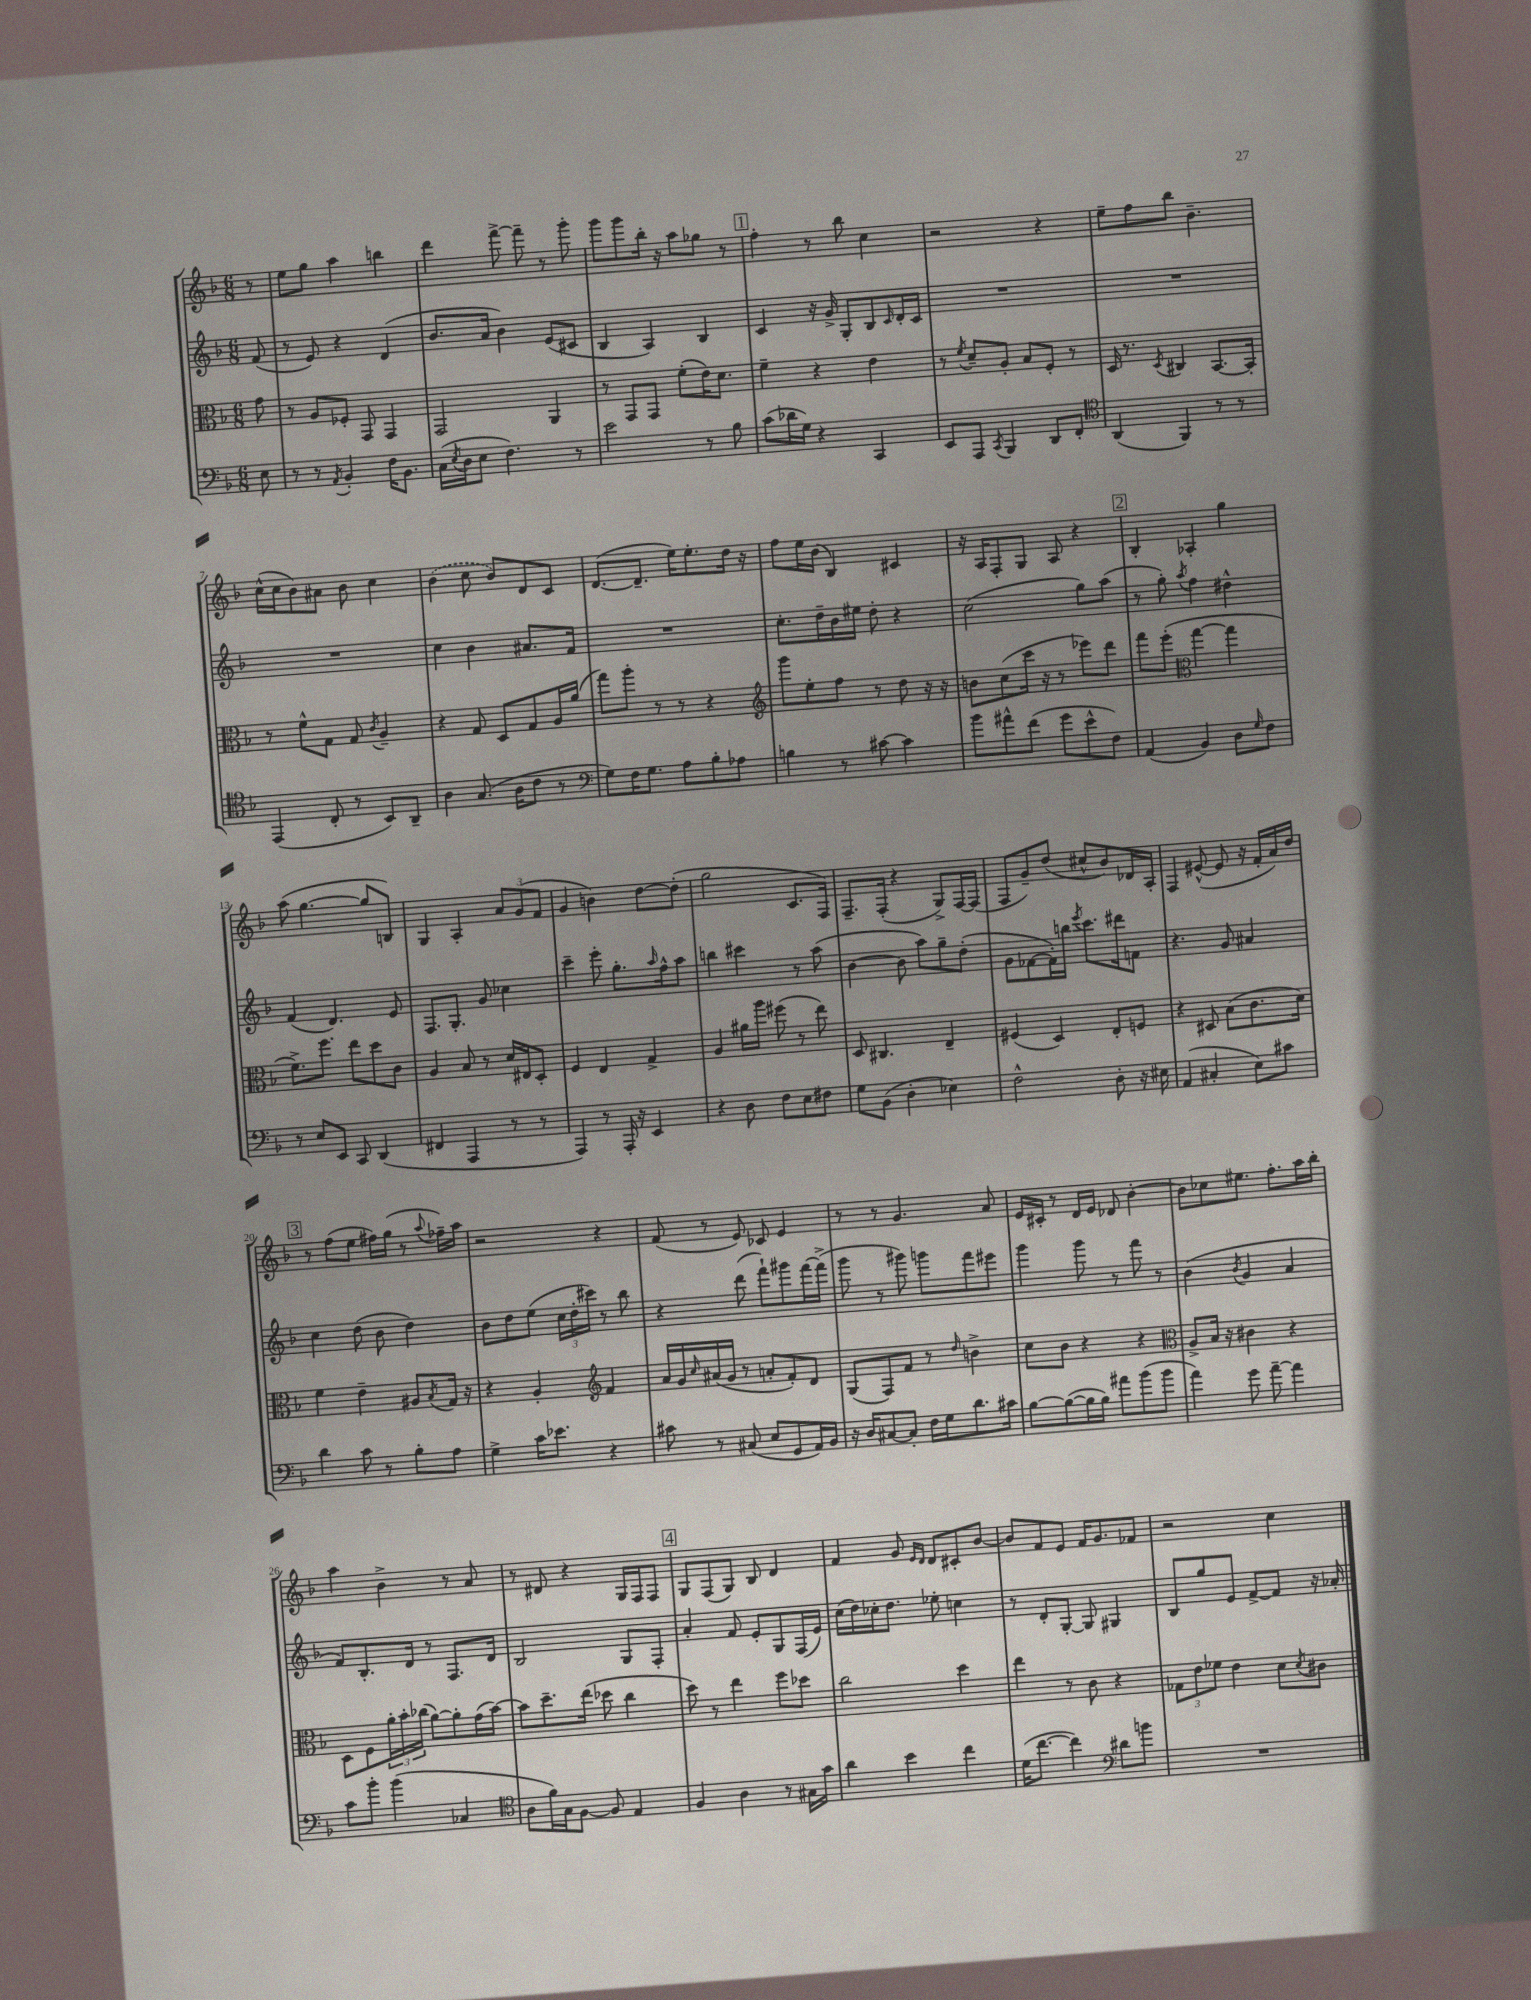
<<
\new StaffGroup <<
\new Staff = "s0" {
    \clef treble \key f \major \numericTimeSignature \time 6/8 \partial 8
    r8 |
    e''8 g''8 a''4 b''4 |
    d'''4 f'''8~-> f'''8-- r8 g'''8-. |
    g'''8 g'''8 bes''16-. r16 a''8 ges''8 r8 |
    \mark \markup { \box "1" } f''4-. r8 bes''8 c''4 |
    r2 r4 |
    e''8-- f''8 bes''8 bes'4.-- |
    c''16-^( c''16 bes'8) ais'8 bes'8 c''4 |
    \once \slurDashed bes'4( c''8 bes'8) d'8 c'8 |
    d'8.~( d'8.-- e''16) e''8.-. d''16 r16 |
    f''8 e''16 bes'16( bes4) cis'4 |
    r16 a16 f8-. g8 a8 r4 |
    \mark \markup { \box "2" } bes4-. aes4-. g''4 |
    a''8( g''4.~ g''8 b8) |
    g4 a4-. \tuplet 3/2 { a'8 g'8( f'8 } |
    g'4 b'4) d''8~ d''8-.( |
    g''2 c'8. f16) |
    f8.-- f16-.( r4 g8->) f16~ f16( |
    f8 g'8--) d''8( cis''8-^ bes'8) des'16 a16-. |
    f4 eis'8~-^( eis'8 r16 f'16-. a'16) d''16 |
    \mark \markup { \box "3" } r8 f''8( e''8 fis''16) g''16( r8 \appoggiatura { a''8 } fes''16--) a''16 |
    r2 r4 |
    f'8( r8 e'8) ces'8 e'4 |
    r8 r8 g'4. a'8 |
    e'16 cis'16-. r8 d'16 e'16 des'8 bes'4~-. |
    bes'8 ces''8 eis''8. f''8.-. a''16 bes''16-. |
    a''4 bes'4-> r8 a'8 |
    r8 dis'8 r4 g16 f16 f8 |
    \mark \markup { \box "4" } g8 f8( g8) bes8 d'4 |
    f'4 g'8 \grace { e'16 d'16 } d'8 cis'8-. bes'8~ |
    bes'8 f'8 e'8 f'16 g'8. fes'8 |
    r2 c''4 \bar "|." |
}
\new Staff = "s1" {
    \clef treble \key f \major \numericTimeSignature \time 6/8 \partial 8
    f'8( |
    r8 e'8) r4 d'4( |
    bes'8. a'16 bes'4) e'8( cis'8 |
    bes4 a4) bes4 |
    \mark \markup { \box "1" } c'4 r16 g'16-> g8-. bes8 \grace { c'16 } d'16-. c'16 |
    R2. |
    R2. |
    R2. |
    c''4 bes'4 ais'8. f'16 |
    R2. |
    c''8.-. d''16-- bes'16 eis''16 d''8-. r4 |
    c''2( g''8) a''8( |
    \mark \markup { \box "2" } r8 g''8-.) \acciaccatura { a''8 } f''4 dis''4-^ |
    f'4( d'4.) e'8 |
    f8. g8.-. g'8 ces''4 |
    c'''4-- e'''8-. g''8.-. \grace { a''16 } f''16-^ a''8 |
    b''4 cis'''4 r8 a''8( |
    bes'4~ bes'8 a''8) g''8-- d''8-.( |
    g'8 fes'8~ fes'16-.) b''16 \acciaccatura { e'''8 } c'''8. dis'''16 f'8 |
    r4. g'8 ais'4 |
    \mark \markup { \box "3" } c''4 d''8( bes'8 d''4) |
    bes'8 d''8 e''8( \tuplet 3/2 { c''16 d''16-. cis'''16) } r8 bes''8 |
    r4 d'''8( f'''8-!) gis'''8 f'''16~ f'''16->( |
    g'''8 r8 gis'''8) g'''8 f'''8 eis'''8 |
    g'''4 g'''8 r8 f'''8 r8 |
    bes'4( \acciaccatura { bes'8 } g'4 a'4 |
    f'8) bes8.-. d'16 r8 f8. d'16 |
    bes2 g8 f8-. |
    \mark \markup { \box "4" } a'4-. f'8 e'8-. g8 f16( e'16) |
    c''16( d''16) ces''16-. d''8. ees''8-. c''4 |
    r8 d'8-. g8~-. g8 gis4 |
    bes8 g''8 e'8 f'8~-> f'8 r16 aes'16-. \bar "|." |
}
\new Staff = "s2" {
    \clef alto \key f \major \numericTimeSignature \time 6/8 \partial 8
    g'8 |
    r8 a8 fes8-. g,8 g,4 |
    g,2 a,4 |
    r8 g,8 g,8 f'8-.( e'16) d'8. |
    \mark \markup { \box "1" } f'4-- r4 e'4 |
    r8 \acciaccatura { f'8 } d'8-- a8-. bes8 f8-. r8 |
    d16 r8. \acciaccatura { d8 } cis4 bes,8.~ bes,16-. |
    r8 f'8-^ g8 g8 \acciaccatura { c'8 } a4-- |
    r4 g8 d8 g8 a16 a'16( |
    g''8) a''8-. r8 r8 r4 |
    \clef treble g'''8 e''8-. f''8 r8 d''8 r16 r16 |
    b'8 c''8( c'''16 r16 r8 ees'''8) d'''8 |
    \mark \markup { \box "2" } f'''8 e'''8-.( \clef alto g''4~ g''4 |
    f'8.->) f''8. e''8 d''8 c'8 |
    a4 bes8 r8 d'16 eis16 d8-. |
    f4 e4 g4-> |
    a4 ais'16 a''16 fis''8( r8 e''8) |
    d8 cis4. e4-- |
    fis4( d4) e8-. f8 |
    r4 dis8 bes8( c'8. d'16) |
    \mark \markup { \box "3" } f'4 e'4-- ais8 \acciaccatura { bes8 } g16 r16 |
    r4 a4-. \clef treble f'4 |
    a'16 g'16 \grace { c''16 } ais'16( g'16 r8 a'8-. f'8-.) d'8 |
    g8( f8) f'8 r8 \grace { d''16 } b'4-> |
    c''8 bes'8 r4 r4 |
    \clef alto a8-> bes16 r16 cis'4 r4 |
    d8 f8 \tuplet 3/2 { a'16-. bes'16-. ces''16( } a'8~) a'8-. g'16( bes'16~) |
    bes'8 d''8.-- e''16( des''8 c''4 |
    \mark \markup { \box "4" } d''8) r8 e''4 f''8 des''8 |
    c''2 d''4 |
    e''4 r8 c'8 r4 |
    \tuplet 3/2 { ges8 e'8 fes'8 } e'4 d'8 \acciaccatura { d'8 } cis'8 \bar "|." |
}
\new Staff = "s3" {
    \clef bass \key f \major \numericTimeSignature \time 6/8 \partial 8
    e8 |
    r8 r8 \acciaccatura { a,8 } bes,4-. f16 bes,8. |
    c16( \acciaccatura { e8 } d16 e8 f4.) r8 |
    e'2 r8 bes8 |
    \mark \markup { \box "1" } c'8( des'16 g16) r4 c,4 |
    e,8 a,,8 \acciaccatura { c,8 } bes,,4 d,8 f,8-. |
    \clef tenor a,4( f,4) r8 r8 |
    e,4( c8-. r8 bes,8) a,8-- |
    a4 g8.( a16 c'8 r8 |
    \clef bass g8) f16 g8. a8 bes8-. aes8 |
    b4 r8 cis'8~ cis'4 |
    bes'8 ais'8-^ f'8( g'8 e'8-^ f8) |
    \mark \markup { \box "2" } a,4( bes,4) d8 \grace { g16 } f8 |
    r8 e8 e,8 c,8 d,4( |
    fis,4 a,,4 r8 r8 |
    a,,4) r8 a,,16-. r16 e,4 |
    r4 d8 f8 e8 fis8 |
    g8 bes,8( d4-. ees4) |
    f2-^ d8-. r16 eis16 |
    a,4( cis4-. e8) cis'8 |
    \mark \markup { \box "3" } d'4 c'8 r8 bes8-. a8 |
    g4-> c'16 ees'8. r4 |
    cis'8 r8 cis8( e8 g,8 a,16) bes,16 |
    r16 d16 cis8~ cis8-. f16 g16 d'8. cis'16 |
    bes8~ bes8~( bes16 bes16) ais'8 bes'8( bes'8 |
    a'4) g'8 a'8~-- a'4 |
    c'8 bes'8-. bes'4( ces4 |
    \clef tenor a8 f'16) g16 f8~ f8 e4 |
    \mark \markup { \box "4" } f4 a4 r8 gis16 g'16 |
    a'4 bes'4 c''4 |
    d'16( c''8.~ c''4) \clef bass dis'8 b'8 |
    R2. \bar "|." |
}
>>
>>
